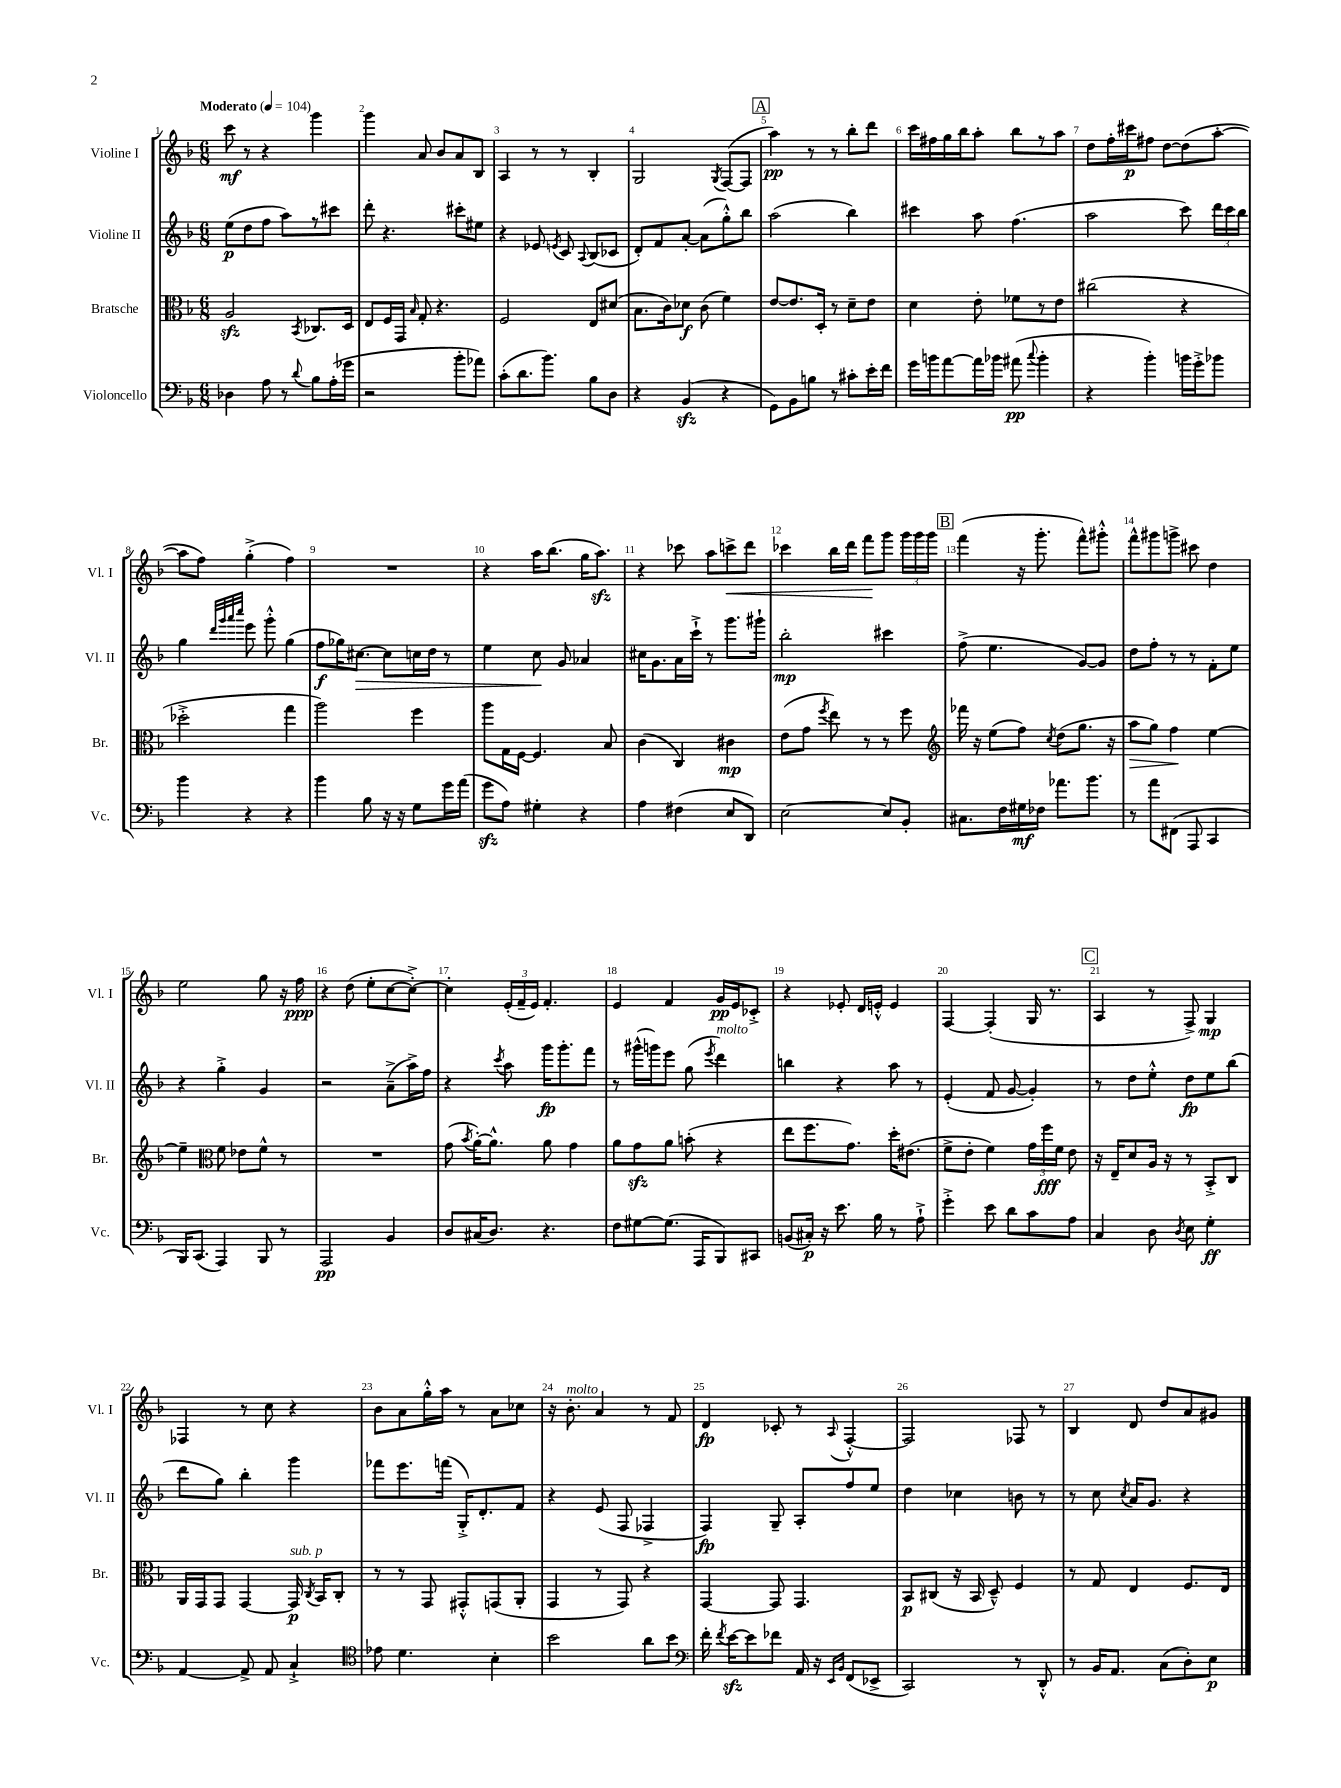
<<
\new StaffGroup <<
\new Staff = "s0" \with { instrumentName = "Violine I" shortInstrumentName = "Vl. I" } {
    \clef treble \key f \major \numericTimeSignature \time 6/8 \tempo "Moderato" 4 = 104
    \autoBeamOff c'''8\mf r8 r4 g'''4 |
    g'''4 a'8 bes'8[ a'8 bes8] |
    a4 r8 r8 bes4-. |
    g2 \acciaccatura { g8 } f8[~( f8] |
    \mark \markup { \box "A" } a''4\pp) r8 r8 bes''8[-. d'''8] |
    c'''16[ fis''16 g''16 bes''16 a''8]-. bes''8[ r8 a''8] |
    d''8[ f''16-. cis'''16\p fis''8] d''8[~ d''8( a''8]~-. |
    a''8[ f''8]) g''4-.->( f''4) |
    R2. |
    r4 a''16[ bes''8.]( g''16[ a''8.]\sfz) |
    r4 ces'''8 a''8[ c'''8->\< d'''8] |
    ces'''4 bes''16[ d'''16] f'''8[\! g'''8] \tuplet 3/2 { g'''16[ g'''16 g'''16] } |
    \mark \markup { \box "B" } f'''4( r16 g'''8.-. f'''8[-^) gis'''8]-.-^ |
    f'''8[-^ gis'''8 g'''8]-> cis'''8 d''4 |
    e''2 g''8 r16 f''16\ppp |
    r4 d''8( e''8[-. c''8~ c''8]~-.->) |
    c''4-. \tuplet 3/2 { e'16[-.( f'16-- e'16]) } f'4.-. |
    e'4 f'4 g'16[\pp e'16 ces'8]-.-> |
    r4 ees'8-. d'16[ e'16]-.-^ e'4 |
    f4~ f4-.( g16 r8. |
    \mark \markup { \box "C" } a4 r8 f8->) g4\mp |
    fes4 r8 c''8 r4 |
    bes'8[ a'8 g''16-.-^ a''16] r8 a'8[ ces''8] |
    r16 bes'8.-.^\markup { \italic "molto" } a'4 r8 f'8 |
    d'4\fp ces'8-. r8 \appoggiatura { a8 } f4~-.-^ |
    f2 fes8 r8 |
    bes4 d'8 d''8[ a'8 gis'8] \bar "|." |
}
\new Staff = "s1" \with { instrumentName = "Violine II" shortInstrumentName = "Vl. II" } {
    \clef treble \key f \major \numericTimeSignature \time 6/8
    \autoBeamOff e''8[\p( d''8 f''8] a''8[) r8 cis'''8] |
    d'''8-. r4. cis'''8[-. eis''8] |
    r4 ees'8 \acciaccatura { e'8 } c'8 \appoggiatura { a8 } bes8[( ces'8] |
    d'8[-.) f'8 a'8]~-. a'8[( g''8-.-^) bes''8] |
    \mark \markup { \box "A" } a''2( bes''4) |
    cis'''4 a''8 f''4.( |
    a''2 c'''8) \tuplet 3/2 { d'''16[ c'''16 bes''16] } |
    g''4 \grace { d'''32[ g'''32 a'''32 c''''32] } e'''8 g'''8-.-^ g''4( |
    f''8[\f ges''16) cis''8.]~\> cis''8[ c''16 d''16] r8 |
    e''4 c''8\! g'8 aes'4 |
    cis''16[ g'8. a'16 c'''16]-!-> r8 g'''8.[ gis'''16]-! |
    bes''2-.\mp cis'''4 |
    \mark \markup { \box "B" } f''8->( e''4. g'8[~) g'8] |
    d''8[ f''8]-. r8 r8 f'8[-. e''8] |
    r4 g''4-.-> g'4 |
    r2 a'8[--->( a''16->) f''16] |
    r4 \acciaccatura { c'''8 } a''8 g'''16[\fp g'''8.-. f'''8] |
    r8 gis'''16[-^( g'''16) e'''8] g''8( \acciaccatura { e'''8 } d'''4^\markup { \italic "molto" }) |
    b''4 r4 a''8 r8 |
    e'4-.( f'8 g'8~ g'4-.) |
    \mark \markup { \box "C" } r8 d''8[ e''8]-.-^ d''8[\fp e''8 bes''8]( |
    d'''8[ g''8]) bes''4-. g'''4 |
    fes'''8[ e'''8. f'''16]( g16[-.->) d'8.-. f'8] |
    r4 e'8( f8 fes4-> |
    f4\fp) g8-- a8[-. f''8 e''8] |
    d''4 ces''4 b'8 r8 |
    r8 c''8 \acciaccatura { c''8 } a'16[ g'8.] r4 \bar "|." |
}
\new Staff = "s2" \with { instrumentName = "Bratsche" shortInstrumentName = "Br." } {
    \clef alto \key f \major \numericTimeSignature \time 6/8
    \autoBeamOff a2\sfz \acciaccatura { bes,8 } ces8.[ d16] |
    e8[ f16 g,16] \grace { bes16 } g8-. r4. |
    f2 e8[ dis'8]( |
    bes8.[ c'16) des'8]\f c'8( f'4) |
    \mark \markup { \box "A" } e'8[~ e'8. d16]-. r8 d'8[-- e'8] |
    d'4 e'8-. fes'8[ r8 e'8] |
    cis''2( r4 |
    des''2-.-> g''4 |
    a''2) f''4 |
    a''8[ g16 f16]~ f4. bes8 |
    c'4( c4) cis'4\mp |
    e'8[( g'8] \acciaccatura { f''8 } e''8) r8 r8 f''8 |
    \mark \markup { \box "B" } \clef treble fes'''16 r16 e''8[( f''8]) \acciaccatura { c''8 } d''8[( g''8.] r16 |
    a''8[\> g''8]) f''4\! e''4~ |
    e''4-- \clef alto f'8 ees'8[ f'8]-^ r8 |
    R2. |
    g'8( \acciaccatura { bes'8 } a'16[~-.) a'8.]-^ a'8 g'4 |
    a'8[ g'8\sfz a'8] b'8-.( r4 |
    e''8[ f''8. g'8.]) d''16[-. eis'8.]( |
    f'8[-> e'8]-. f'4) \tuplet 3/2 { g'16[ f''16\fff f'16] } e'8 |
    \mark \markup { \box "C" } r16 e16[-- d'8 a16] r16 r8 bes,8[-.-> c8] |
    a,16[ g,16 g,8] g,4~ g,16\p^\markup { \italic "sub. p" } \acciaccatura { c8 } bes,16[ c8]-. |
    r8 r8 g,8 gis,8[-.-^ g,8( a,8]-. |
    g,4 r8 g,8) r4 |
    g,4~ g,8 g,4. |
    bes,8[\p cis8]( r16 bes,16 d8---^) f4 |
    r8 g8 e4 f8.[ e16] \bar "|." |
}
\new Staff = "s3" \with { instrumentName = "Violoncello" shortInstrumentName = "Vc." } {
    \clef bass \key f \major \numericTimeSignature \time 6/8
    \autoBeamOff des4 a8 r8 \appoggiatura { d'8 } bes8[ a16-.( ges'16] |
    r2 bes'8[-. aes'8]) |
    c'8[-.( d'8. bes'8.]) bes8[ d8] |
    r4 bes,4\sfz( r4 |
    \mark \markup { \box "A" } g,8[) bes,8 b8] r8 cis'8[-. e'16-. f'16] |
    g'16[ b'16 a'8~ a'16 bes'16] ais'8\pp( \appoggiatura { c''8 } bes'4-. |
    r4 bes'4-.) b'16[ g'16-.-> bes'8] |
    bes'4 r4 r4 |
    bes'4 bes8 r16 r16 g8[ g'16 a'16]( |
    g'8[\sfz a8]) gis4-. r4 |
    a4 fis4( e8[ d,8]) |
    e2~ e8[ bes,8]-. |
    \mark \markup { \box "B" } cis8.[ f16 gis16\mf fes16] aes'8.[ bes'8.] |
    r8 a'8[ fis,8]( a,,8 c,4 |
    bes,,16[) c,8.]( a,,4) bes,,8 r8 |
    a,,2\pp bes,4 |
    d8[ cis16( d8.]) r4. |
    f8[ gis8~ gis8.]( a,,16[ bes,,8) cis,8] |
    b,8[( cis16]-.\p) r16 e'8. bes16 r8 a8-!-> |
    g'4-.-> e'8 d'8[ c'8 a8] |
    \mark \markup { \box "C" } c4 d8 \acciaccatura { d8 } e8 g4-.\ff |
    a,4~ a,8-> a,8 c4-!-> |
    \clef tenor ees'8 d'4. bes4-. |
    bes'2 a'8[ bes'8] |
    \clef bass f'16-. \acciaccatura { f'8 } e'16[~\sfz e'8 fes'8] a,16 r16 \grace { e,16[ bes,16] } f,8[( ees,8]-> |
    c,2) r8 d,8-.-^ |
    r8 bes,16[ a,8.] c8[( d8-.) e8]\p \bar "|." |
}
>>
>>
\layout { \context { \Score \override BarNumber.break-visibility = ##(#f #t #t) barNumberVisibility = #all-bar-numbers-visible } }
